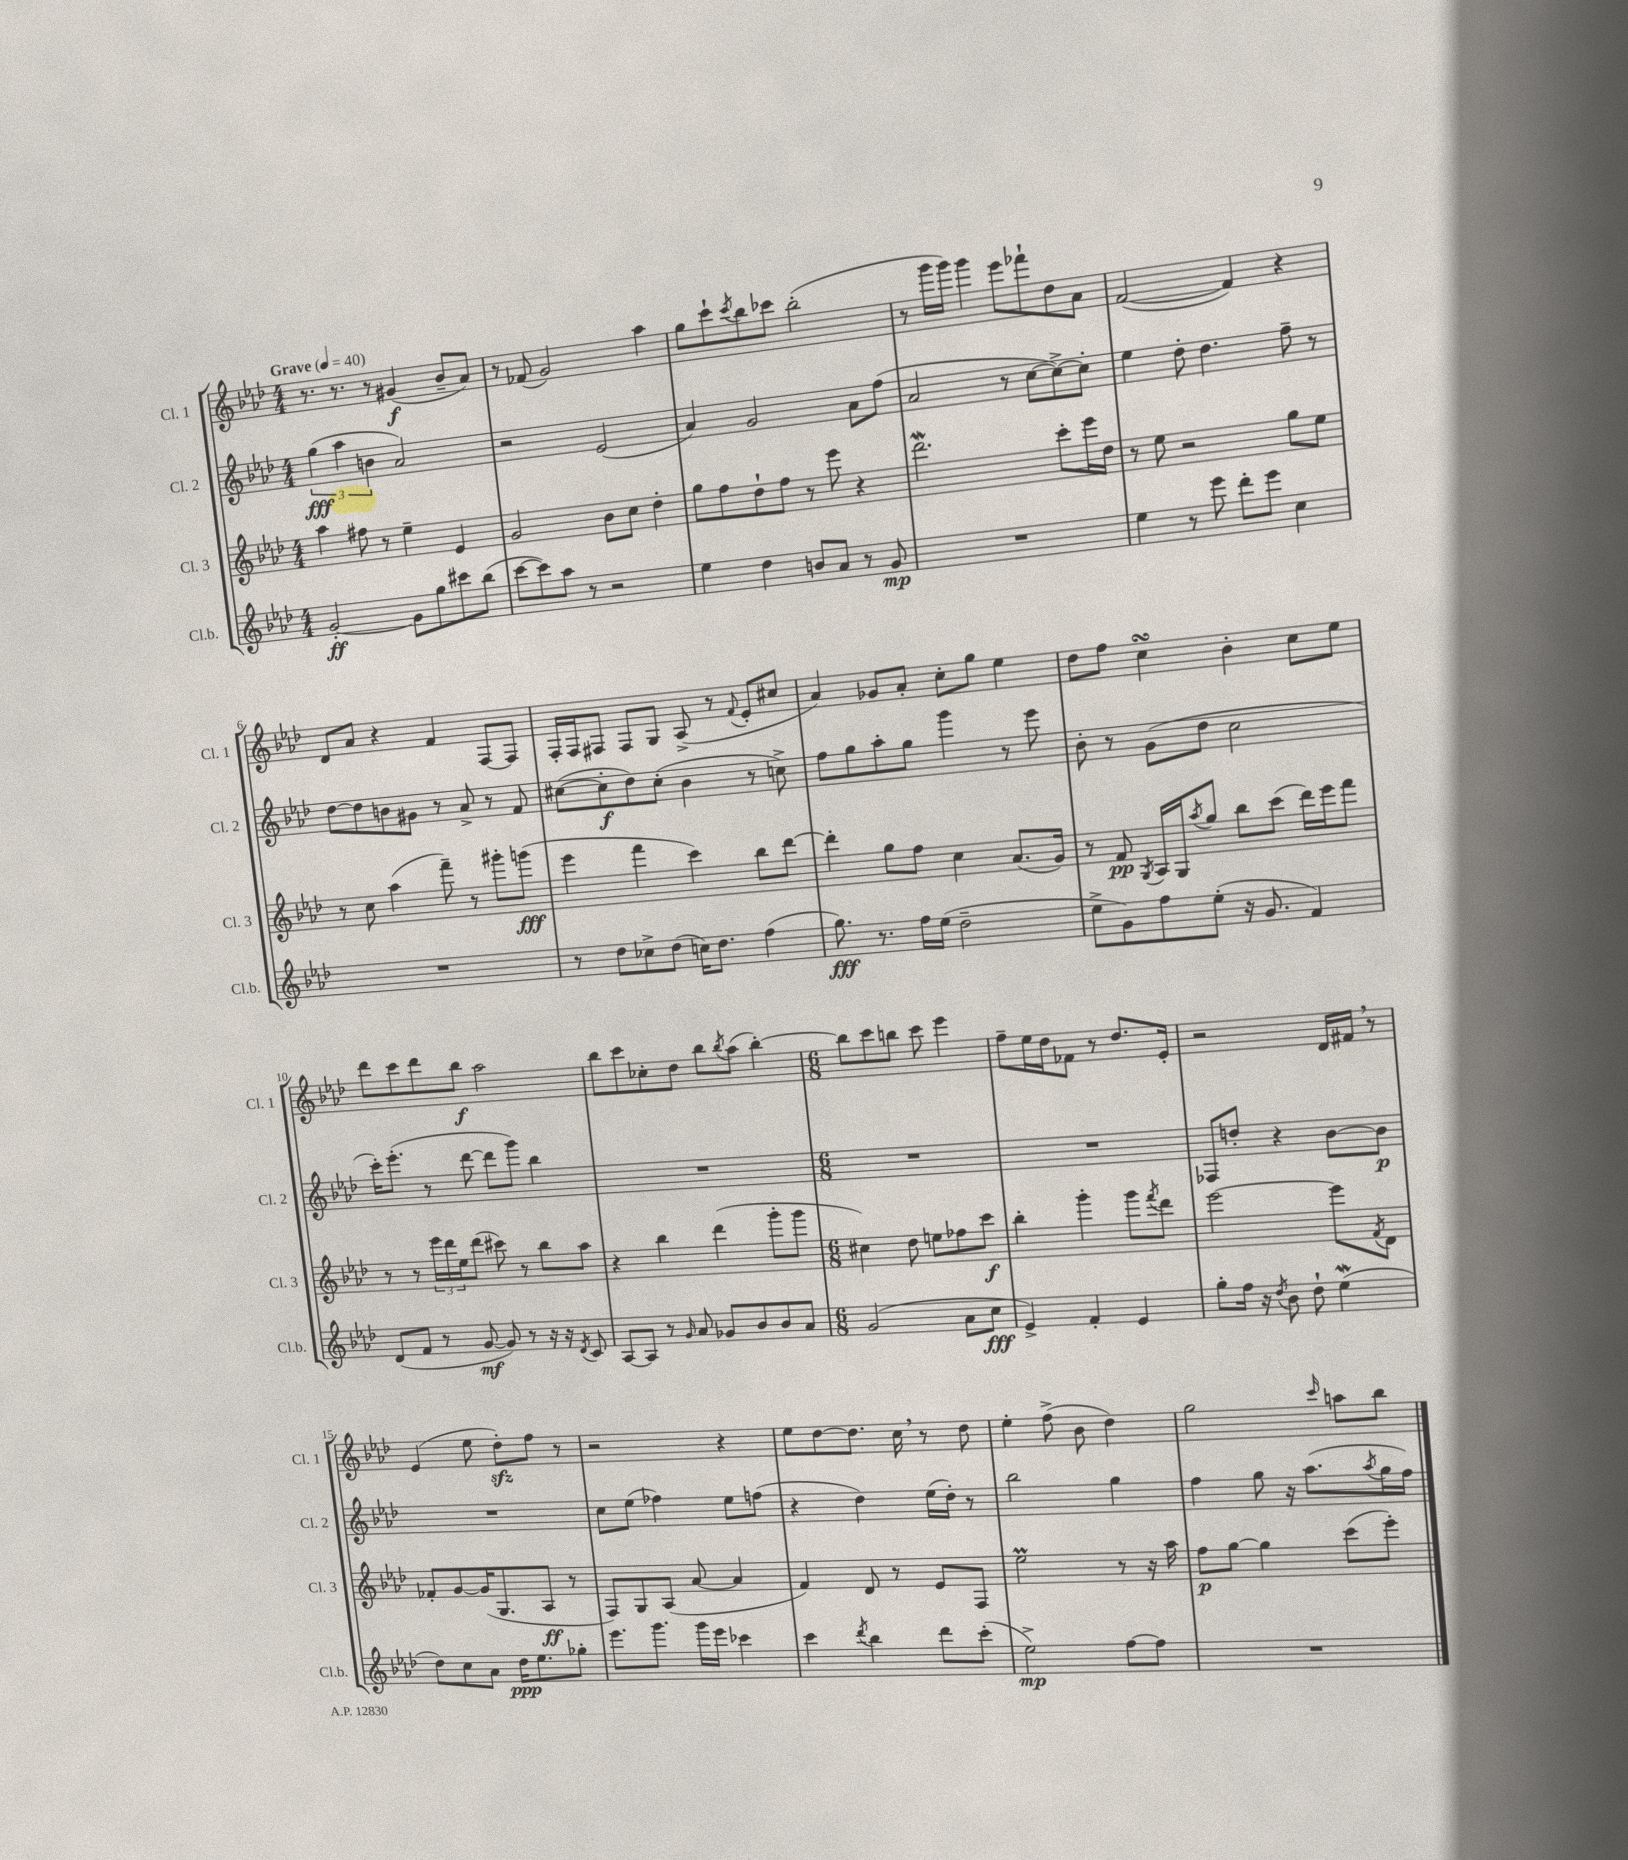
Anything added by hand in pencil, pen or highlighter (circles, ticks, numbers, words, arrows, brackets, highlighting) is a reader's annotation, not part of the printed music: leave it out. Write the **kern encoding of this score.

**kern	**dynam	**kern	**dynam	**kern	**dynam	**kern	**dynam
*part4	*part4	*part3	*part3	*part2	*part2	*part1	*part1
*staff4	*staff4	*staff3	*staff3	*staff2	*staff2	*staff1	*staff1
*I"Cl.b.	*	*I"Cl. 3	*	*I"Cl. 2	*	*I"Cl. 1	*
*I'Cl.b.	*	*I'Cl. 3	*	*I'Cl. 2	*	*I'Cl. 1	*
*clefG2	*	*clefG2	*	*clefG2	*	*clefG2	*
*k[b-e-a-d-]	*	*k[b-e-a-d-]	*	*k[b-e-a-d-]	*	*k[b-e-a-d-]	*
*M4/4	*	*M4/4	*	*M4/4	*	*M4/4	*
*MM40	*	*MM40	*	*MM40	*	*MM40	*
=1	=1	=1	=1	=1	=1	=1	=1
!	!	!	!	!	!	!LO:TX:a:B:t=Grave	!
[2g'/	ff	4aa-\	.	(6gg\	fff	8.r	.
.	.	.	.	6aa-\	.	.	.
.	.	.	.	.	.	8.r	.
.	.	8ff#X\	.	.	.	.	.
.	.	.	.	6bn\	.	.	.
.	.	8r	.	.	.	8r	.
8g\L]	.	4ee-~\	.	2a-/)	.	(4g#X/	f
8gg\	.	.	.	.	.	.	.
8ccc#X\	.	4e-/	.	.	.	8b-~/L	.
(8bb-\J	.	.	.	.	.	8a-/J)	.
=2	=2	=2	=2	=2	=2	=2	=2
[8ccc\L	.	2g/	.	2r	.	8r	.
8ccc\])	.	.	.	.	.	(8f-X/	.
8aa-\J	.	.	.	.	.	2g/)	.
8r	.	.	.	.	.	.	.
2r	.	8b-\L	.	(2e-/	.	.	.
.	.	8cc\J	.	.	.	.	.
.	.	4dd-'\	.	.	.	4aa-\	.
=3	=3	=3	=3	=3	=3	=3	=3
4ee-\	.	8gg\L	.	4a-/)	.	8gg\L	.
.	.	8ff\	.	.	.	8ccc`\	.
.	.	.	.	.	.	8qccc/	.
4dd-\	.	8dd-`\	.	2g/	.	8bb-\	.
.	.	8ff\J	.	.	.	8ccc-X\J	.
8bn/L	.	8r	.	.	.	(2bb-'\	.
8a-/J	.	8eee-\	.	.	.	.	.
8r	.	4r	.	8a-\L	.	.	.
8g/	mp	.	.	(8ff\J	.	.	.
=4	=4	=4	=4	=4	=4	=4	=4
1r	.	2.ddd-w\	.	2a-/	.	8r	.
.	.	.	.	.	.	16ggg\LL	.
.	.	.	.	.	.	16ggg\JJ)	.
.	.	.	.	.	.	4ggg\	.
.	.	.	.	8r	.	8eee-\L	.
.	.	.	.	[8cc\L	.	8fff-X`\	.
.	.	8ccc'\L	.	8cc^\_)	.	8dd-\	.
.	.	16eee-\L	.	8cc'\J]	.	8a-\J	.
.	.	16dd-\JJ	.	.	.	.	.
=5	=5	=5	=5	=5	=5	=5	=5
4ee-\	.	8r	.	4ee-\	.	([2f/	.
.	.	8ee-\	.	.	.	.	.
8r	.	2r	.	8dd-'\	.	.	.
8eee-\	.	.	.	4.dd-\	.	.	.
8ddd-'\L	.	.	.	.	.	4f/])	.
8eee-\J	.	.	.	.	.	.	.
4cc\	.	8gg\L	.	8ff~\	.	4r	.
.	.	8ee-\J	.	8r	.	.	.
!!LO:LB:g=z
=6	=6	=6	=6	=6	=6	=6	=6
1r	.	8r	.	[8dd-\L	.	8d-/L	.
.	.	8cc\	.	8dd-\]	.	8a-/J	.
.	.	(4aa-\	.	8bn\	.	4r	.
.	.	.	.	8g#X\J	.	.	.
.	.	8fff~\)	.	8r	.	4f/	.
.	.	8r	.	8a-^/	.	.	.
.	.	8ggg#X'\L	.	8r	.	[8F/L	.
.	.	(8gggn\J	fff	8f/	.	8F/J]	.
=7	=7	=7	=7	=7	=7	=7	=7
8r	.	4eee-\	.	([8cc#X\L	.	16F'/LL	.
.	.	.	.	.	.	16F/J	.
8dd-\L	.	.	.	8cc#'\]	f	8F#X/J	.
8cc-X^\	.	4fff\	.	8dd-\)	.	8F#/L	.
(8dd-\J	.	.	.	(8cc#'\J	.	8G/J	.
16ccn\KL)	.	4ccc\)	.	4b-\	.	(8A-^/	.
8.dd-\J	.	.	.	.	.	.	.
.	.	.	.	.	.	8r	.
.	.	.	.	.	.	8qqf/	.
(4ff\	.	8bb-\L	.	8r	.	8e-'/L	.
.	.	[8ddd-\J	.	8ccn^\)	.	8cc#X/J	.
=8	=8	=8	=8	=8	=8	=8	=8
8.gg\)	fff	4ddd-'\]	.	8ff\L	.	4a-/)	.
.	.	.	.	8gg\	.	.	.
8.r	.	.	.	.	.	.	.
.	.	8gg\L	.	8aa-'\	.	8g-X/L	.
16ff\LL	.	8ff\J	.	8gg\J	.	8a-'/J	.
(16ee-\JJ	.	.	.	.	.	.	.
2dd-~\	.	4cc\	.	4ggg\	.	8cc'\L	.
.	.	.	.	.	.	8gg\J	.
.	.	(8.a-/L	.	8r	.	4ee-\	.
.	.	.	.	8eee-\	.	.	.
.	.	16g/Jk)	.	.	.	.	.
=9	=9	=9	=9	=9	=9	=9	=9
8ee-^\L	.	8r	.	8b-'\	.	8dd-\L	.
8g\)	.	8f/	pp	8r	.	8ff\J	.
.	.	8qG/	.	.	.	.	.
8ff\	.	16A-/LL	.	(8g\L	.	4ccsSsS\	.
.	.	16G/J	.	.	.	.	.
.	.	8qaa-/	.	.	.	.	.
(8ee-'\J	.	8gg/J	.	8dd-\J	.	.	.
16r	.	8bb-\L	.	2cc\	.	4b-'\	.
8.g/	.	.	.	.	.	.	.
.	.	(8ccc\J	.	.	.	.	.
4f/)	.	16ddd-\LL)	.	.	.	8cc\L	.
.	.	16eee-\J	.	.	.	.	.
.	.	8fff\J	.	.	.	8ee-\J	.
!!LO:LB:g=z
=10	=10	=10	=10	=10	=10	=10	=10
(8d-/L	.	8r	.	16ccc'\KL)	.	8ddd-\L	.
.	.	.	.	(8.eee-'\J	.	.	.
8f/J	.	8r	.	.	.	8ccc\	.
8r	.	24eee-\LL	.	8r	.	8ddd-\	.
.	.	24ddd-\	.	.	.	.	.
.	.	24ee-\J	.	.	.	.	.
[8g/	mf	(8ddd-\J	.	[8ddd-\	.	8bb-\J	f
8g/])	.	8ccc#X\)	.	8ddd-\L]	.	2aa-\	.
8r	.	8r	.	8ggg\J)	.	.	.
16r	.	8bb-\L	.	4bb-\	.	.	.
16r	.	.	.	.	.	.	.
8qd-/	.	.	.	.	.	.	.
8c/	.	8aa-\J	.	.	.	.	.
=11	=11	=11	=11	=11	=11	=11	=11
[8A-/L	.	4r	.	1r	.	8bb-\L	.
8A-/J]	.	.	.	.	.	8ccc\	.
8r	.	4bb-\	.	.	.	8cc-X'\	.
16qqg/	.	.	.	.	.	.	.
8a-/	.	.	.	.	.	8dd-\J	.
8g-X/L	.	(4ddd-\	.	.	.	8bb-\L	.
.	.	.	.	.	.	8qbb-/	.
8b-/	.	.	.	.	.	(8aa-\J	.
8b-/	.	8ggg'\L	.	.	.	[4bb-'\)	.
8a-/J	.	8ggg\J	.	.	.	.	.
=12	=12	=12	=12	=12	=12	=12	=12
*M6/8	*	*M6/8	*	*M6/8	*	*M6/8	*
(2g/	.	4cc#X\)	.	2.r	.	8bb-\L]	.
.	.	.	.	.	.	8ccc\	.
.	.	8dd-\	.	.	.	8bbn\J	.
.	.	8een\L	.	.	.	8ccc\	.
8a-\L	.	8ff-X\	.	.	.	4eee-\	.
8cc\J	fff	8ccc\J	f	.	.	.	.
=13	=13	=13	=13	=13	=13	=13	=13
4e-^/)	.	4bb-'\	.	2.r	.	8ff~\L	.
.	.	.	.	.	.	16ee-\L	.
.	.	.	.	.	.	16dd-\J	.
4f'/	.	4ggg'\	.	.	.	8f-X\J	.
.	.	.	.	.	.	8r	.
4e-/	.	8ggg\L	.	.	.	8.dd-/L	.
.	.	8qfff/	.	.	.	.	.
.	.	8ddd-\J	.	.	.	.	.
.	.	.	.	.	.	16e-'/Jk	.
=14	=14	=14	=14	=14	=14	=14	=14
8gg'\L	.	[2eee-\	.	8F-X/L	.	2r	.
16ff\Jk	.	.	.	8ddn'/J	.	.	.
16r	.	.	.	.	.	.	.
8qdd-/	.	.	.	.	.	.	.
8b-\	.	.	.	4r	.	.	.
8dd-`\	.	.	.	.	.	.	.
(4ee-W\	.	8eee-\L]	.	[8b-\L	.	16d-/LL	.
.	.	.	.	.	.	16f#X,/JJ	.
.	.	8qf/	.	.	.	.	.
.	.	8d-\J	.	8b-\J]	p	8r	.
!!LO:LB:g=z
=15	=15	=15	=15	=15	=15	=15	=15
8dd-\L)	.	8f-X'/L	.	2.r	.	(4e-/	.
8cc\	.	[8g/	.	.	.	.	.
8a-\J	.	(16g/K]	.	.	.	8ee-\	.
.	.	8.G/	.	.	.	.	.
16dd-\KL	ppp	.	.	.	.	8dd-zz'\L)	.
8.ee-\	.	.	.	.	.	.	.
.	.	8A-/J	ff	.	.	8ff\J	.
8gg-X'\J	.	8r	.	.	.	8r	.
=16	=16	=16	=16	=16	=16	=16	=16
8.eee-\L	.	8F/L)	.	8cc\L	.	2r	.
.	.	8G/	.	(8ee-\J	.	.	.
8.ggg\J	.	.	.	.	.	.	.
.	.	(8A-/J	.	4ff-X\)	.	.	.
16ggg\LL	.	[8a-/	.	.	.	.	.
16eee-\JJ	.	.	.	.	.	.	.
4ccc-X\	.	4a-/]	.	8ee-\L	.	4r	.
.	.	.	.	(8ffn\J	.	.	.
=17	=17	=17	=17	=17	=17	=17	=17
4ccc\	.	4f/)	.	4r	.	8ee-\L	.
.	.	.	.	.	.	[8dd-\	.
8qddd-/	.	.	.	.	.	.	.
4bb-\	.	8d-/	.	4dd-\)	.	8.dd-\J]	.
.	.	8r	.	.	.	.	.
.	.	.	.	.	.	16cc,\	.
8ddd-\L	.	8e-/L	.	(16ee-\LL	.	8r	.
.	.	.	.	16dd-'\JJ)	.	.	.
(8ccc'\J	.	8F/J	.	8r	.	8dd-\	.
=18	=18	=18	=18	=18	=18	=18	=18
2ee-^\)	mp	2ee-M\	.	2bb-\	.	4ee-'\	.
.	.	.	.	.	.	(8ff^\	.
.	.	.	.	.	.	8b-\	.
[8ff\L	.	8r	.	4gg\	.	4dd-\)	.
8ff\J]	.	16r	.	.	.	.	.
.	.	16aa-\	.	.	.	.	.
=19	=19	=19	=19	=19	=19	=19	=19
2.r	.	8ff\L	p	4ff\	.	2gg\	.
.	.	[8gg\J	.	.	.	.	.
.	.	4gg\]	.	8gg\	.	.	.
.	.	.	.	16r	.	.	.
.	.	.	.	(8.aa-\L	.	.	.
.	.	.	.	.	.	16qqccc/	.
.	.	(8ccc\L	.	.	.	8aan\L	.
.	.	.	.	8qaa-/	.	.	.
.	.	8eee-'\J)	.	16gg\L	.	8bb-\J	.
.	.	.	.	16ff\JJ)	.	.	.
==	==	==	==	==	==	==	==
*-	*-	*-	*-	*-	*-	*-	*-
